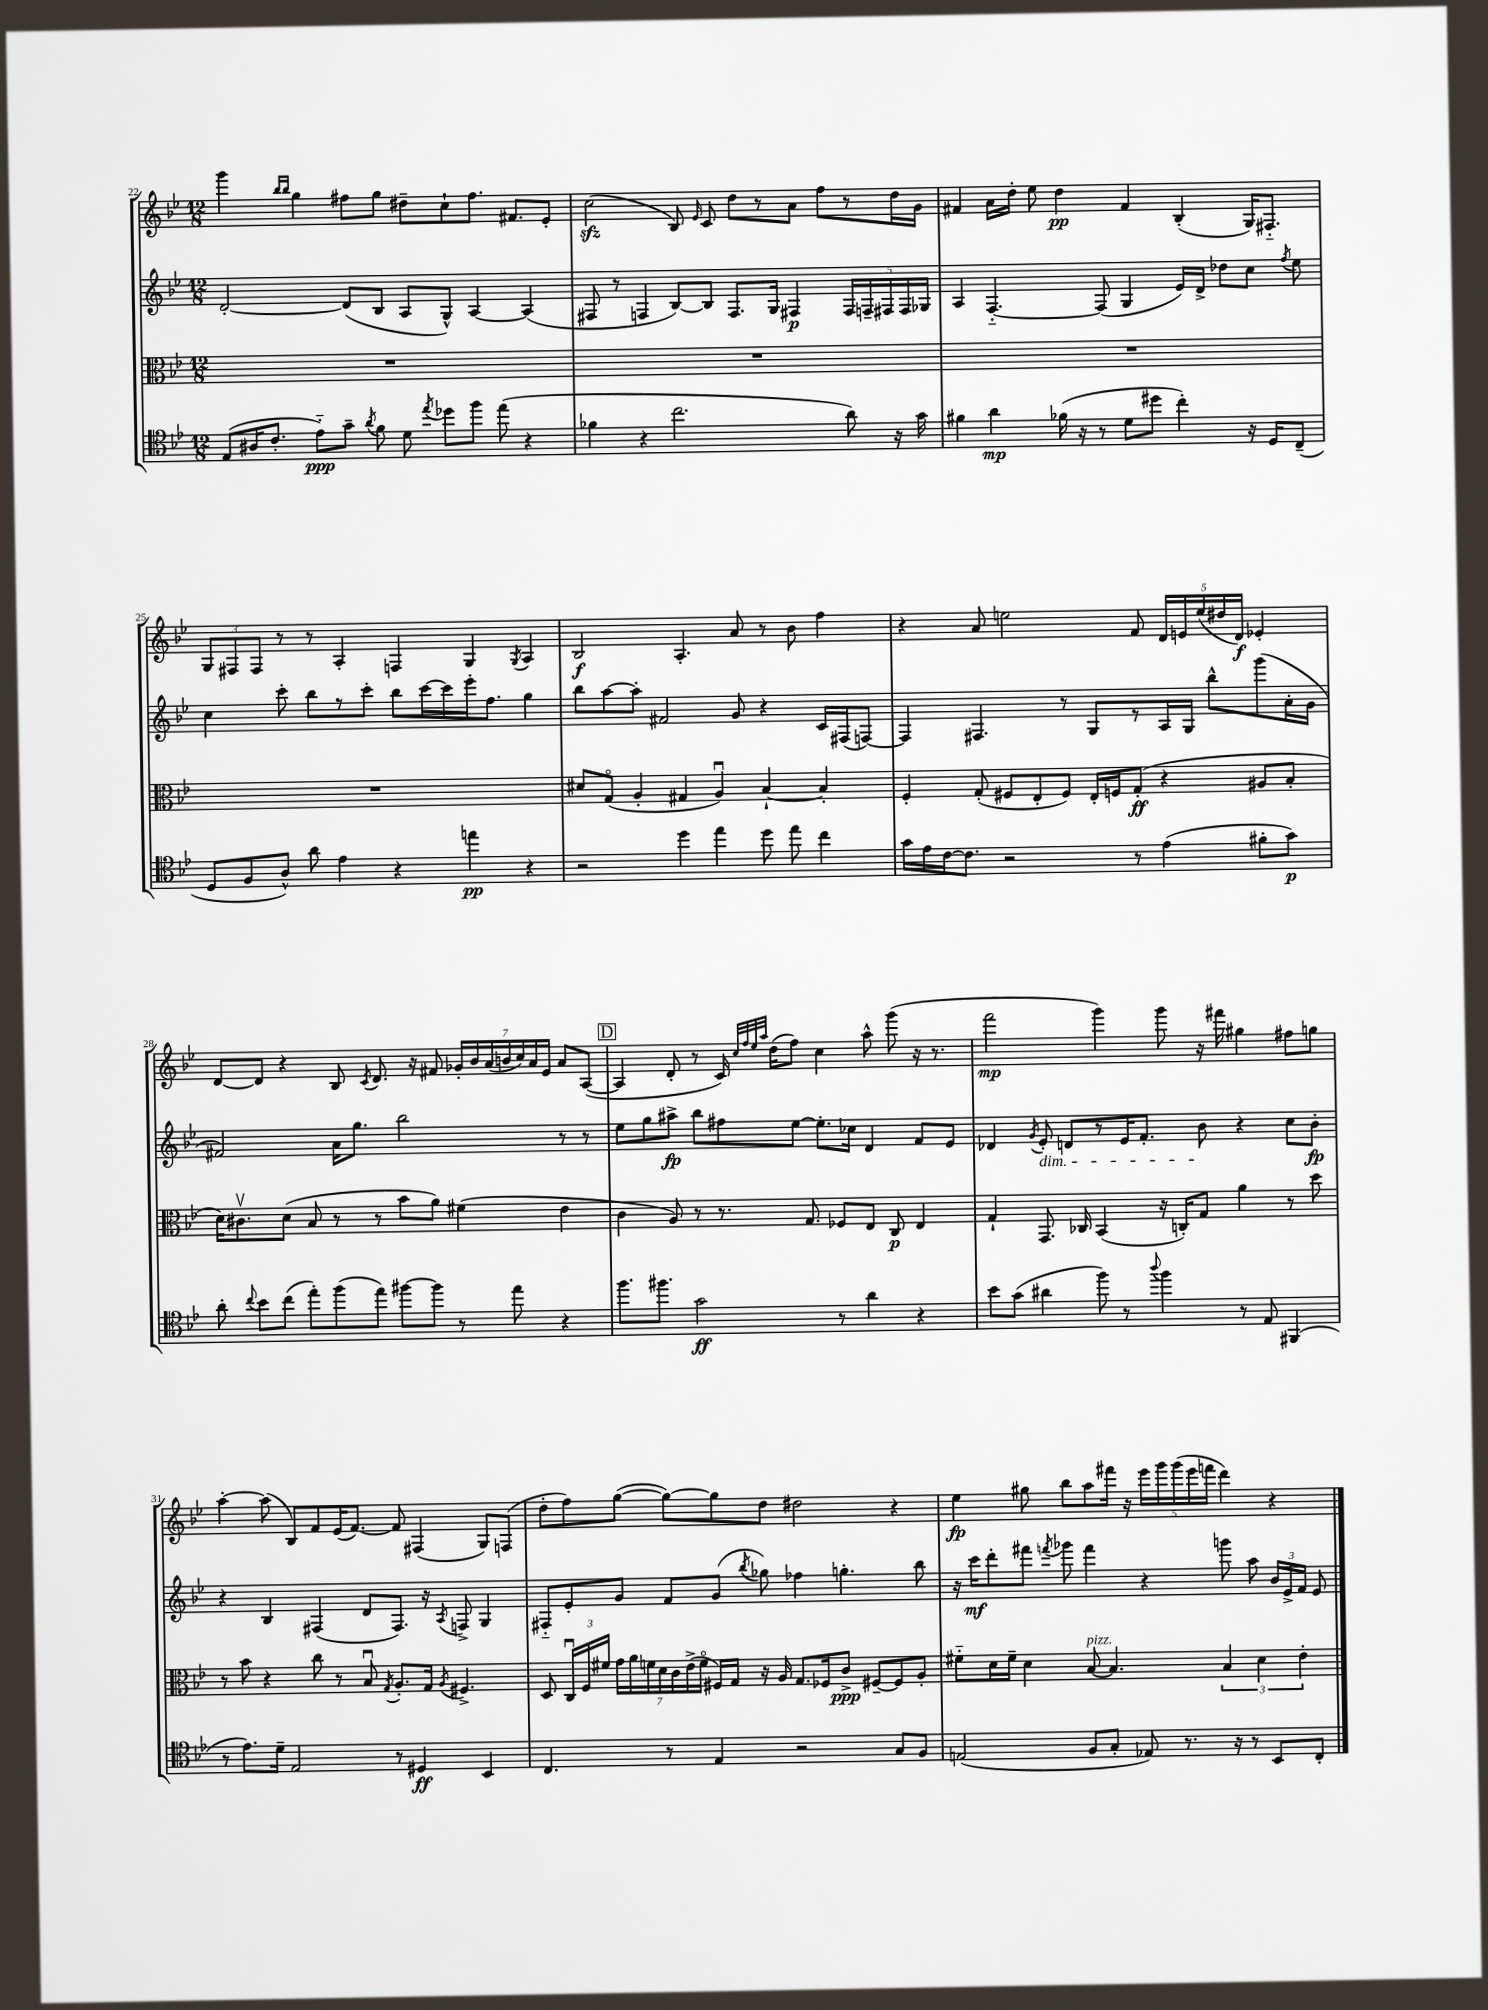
<<
\new StaffGroup <<
\new Staff = "s0" {
    \clef treble \key bes \major \numericTimeSignature \time 12/8
    \autoBeamOff g'''4 \grace { bes''16[ bes''16] } g''4 fis''8[ g''8] dis''8[-- c''8-! fis''8.] fis'8.[ ees'8]-. |
    c''2\sfz( bes8) \grace { ees'16 } c'8 d''8[ r8 a'8] f''8[ r8 d''16 g'16] |
    fis'4 a'16[ d''16]-. ees''8 d''4\pp fis'4 bes4-.( g16[) fis8.]-_ |
    \tuplet 3/2 { g8[ fis8 fis8] } r8 r8 a4-. f4 g4 \acciaccatura { g8 } a4 |
    bes2\f a4.-. a'8 r8 bes'8 f''4 |
    r4 a'8 e''2 f'8 \tuplet 5/4 { d'16[ e'16 e''16( dis''16 d'16]\f) } ees'4-. |
    d'8[~ d'8] r4 bes8 \acciaccatura { c'8 } d'8. r16 fis'8 \tuplet 7/4 { ges'16[-. bes'16 a'16( b'16 c''16) a'16 ees'16] } a'8[ a8]~( |
    \mark \markup { \box "D" } a4 d'8-. r8 c'16) \grace { c''32[ f''32 ees''32 a''32] } d''16[( f''8]) c''4 a''8-^ g'''8( r16 r8. |
    f'''2\mp g'''4) g'''8 r16 fis'''16 gis''4 fis''8[ g''8] |
    a''4~-. a''8( bes8[) f'8 ees'16( f'8.]~) f'8 fis4( g8[) f8]( |
    d''8[-. f''8) g''8]~( g''8[~) g''8 d''8] dis''2 r4 |
    ees''4\fp gis''8 bes''8[ a''8 fis'''16] r16 \tuplet 5/4 { ees'''16[ g'''16 g'''16( ees'''16 f'''16] } d'''4) r4 \bar "|." |
}
\new Staff = "s1" {
    \clef treble \key bes \major \numericTimeSignature \time 12/8
    \autoBeamOff d'2~-. d'8[( bes8] a8[ g8]-^) a4~ a4( |
    fis8 r8 f4 bes8[~) bes8] f8.[ g16] fis4\p \tuplet 5/4 { fis16[ f16-- fis16 fis16 ges16] } |
    a4 f4.~-_ f8( g4 ees'16[) d'16]-> des''8[ c''8] \acciaccatura { f''8 } ees''8 |
    c''4 c'''8-. bes''8[ r8 c'''8]-. bes''8[ c'''16~ c'''16 ees'''16-. f''8.] g''4 |
    bes''8[ a''8~ a''8]-. fis'2 g'8 r4 c'16[ fis16( f8]~) |
    f4 fis4. r8 g8[ r8 a16 g16] bes''8[-^ g'''8( a'16-. g'16] |
    fis'2) a'16[ g''8.] bes''2 r8 r8 |
    \mark \markup { \box "D" } ees''8[ g''8 ais''8]->\fp bes''8[ fis''8 ees''8]~ ees''8.[-. ces''16] d'4 f'8[ ees'8] |
    des'4 \acciaccatura { g'8 } ees'8-.\dim d'8[ r8 ees'16 f'8.]-. bes'8\! r4 c''8[ bes'8]-.\fp |
    r4 bes4 fis4( d'8[ fis8.]) r16 \acciaccatura { a8 } f8-> g4 |
    fis8[-_ ees'8-. g'8] f'8[ g'8]( \acciaccatura { bes''8 } ges''8) fes''4 g''4.-. bes''8 |
    r16 c'''16[\mf d'''8-. fis'''8] \acciaccatura { f'''8 } ges'''8 f'''4 r4 g'''8 a''8 \tuplet 3/2 { bes'16[ ees'16-> f'16] } ees'8 \bar "|." |
}
\new Staff = "s2" {
    \clef alto \key bes \major \numericTimeSignature \time 12/8
    \autoBeamOff R1. |
    R1. |
    R1. |
    R1. |
    dis'8[ g8]\flageolet( a4-. gis4 a4\downbow) bes4~-! bes4-. |
    f4-. g8-.( fis8[ ees8-. fis8]) ees16[-. f16 g8]-.\ff( r4 ais8[ bes8]-. |
    d'16[) cis'8.\upbow d'8]( bes8 r8 r8 bes'8[ a'8]) fis'4( ees'4 |
    \mark \markup { \box "D" } c'4 a8) r8 r8. g8. fes8[ ees8] c8\p ees4 |
    g4-! g,8. ces16 bes,4( r16 c16[-.) g8] a'4 r8 d''8 |
    r8 bes'8 r4 c''8 r8 bes8\downbow \acciaccatura { g8 } a8.[-. g16] \acciaccatura { a8 } fis4.-> |
    d8 \tuplet 3/2 { c16[\downbow f16 fis'16] } \tuplet 7/4 { g'16[ a'16 f'16 d'16 c'16 ees'16->( f'16]\flageolet } fis16[) g16] r16 a16 g8.[ fes16 c'8]->\ppp fis8[~-- fis8 a8]-. |
    fis'8[-_ d'16 fis'16]-- d'4 bes8~^\markup { \italic "pizz." } bes4. \tuplet 3/2 { bes4 d'4 ees'4-. } \bar "|." |
}
\new Staff = "s3" {
    \clef tenor \key bes \major \numericTimeSignature \time 12/8
    \autoBeamOff ees8[( ais16 c'8.]-. ees'8[-_\ppp) g'8]-- \acciaccatura { a'8 } f'8 d'8 \acciaccatura { ees''8 } des''8[ f''8] ees''8( r4 |
    fes'4 r4 c''2. a'8) r16 g'16 |
    fis'4 a'4\mp fes'16( r16 r8 d'8[ dis''8] c''4-.) r16 d16[ c8]--( |
    d8[ f8 a8]-^) a'8 ees'4 r4 e''4\pp r4 |
    r2 d''4 ees''4 d''8 ees''8 c''4 |
    g'16[ ees'16 c'16~ c'8.] r2 r8 ees'4( fis'8[-. g'8]\p) |
    a'8-. \appoggiatura { c''8 } bes'8[ c''8]( ees''8[-.) f''8( ees''8]) fis''8[~ fis''8] r8 ees''8 r4 |
    \mark \markup { \box "D" } f''8.[ fis''8.] g'2\ff r8 a'4 r4 |
    bes'8[ g'8]( ais'4 f''8) r8 \appoggiatura { a''8 } f''4 r8 ees8 fis,4( |
    r8 ees'8.[) d'16]-- ees2 r8 dis4\ff bes,4 |
    c4. r8 ees4 r2 g8[ f8] |
    e2( f8[ g8]-. ees8) r8. r16 r8 bes,8[ c8]-. \bar "|." |
}
>>
>>
\layout { \context { \Score currentBarNumber = #22 } }
